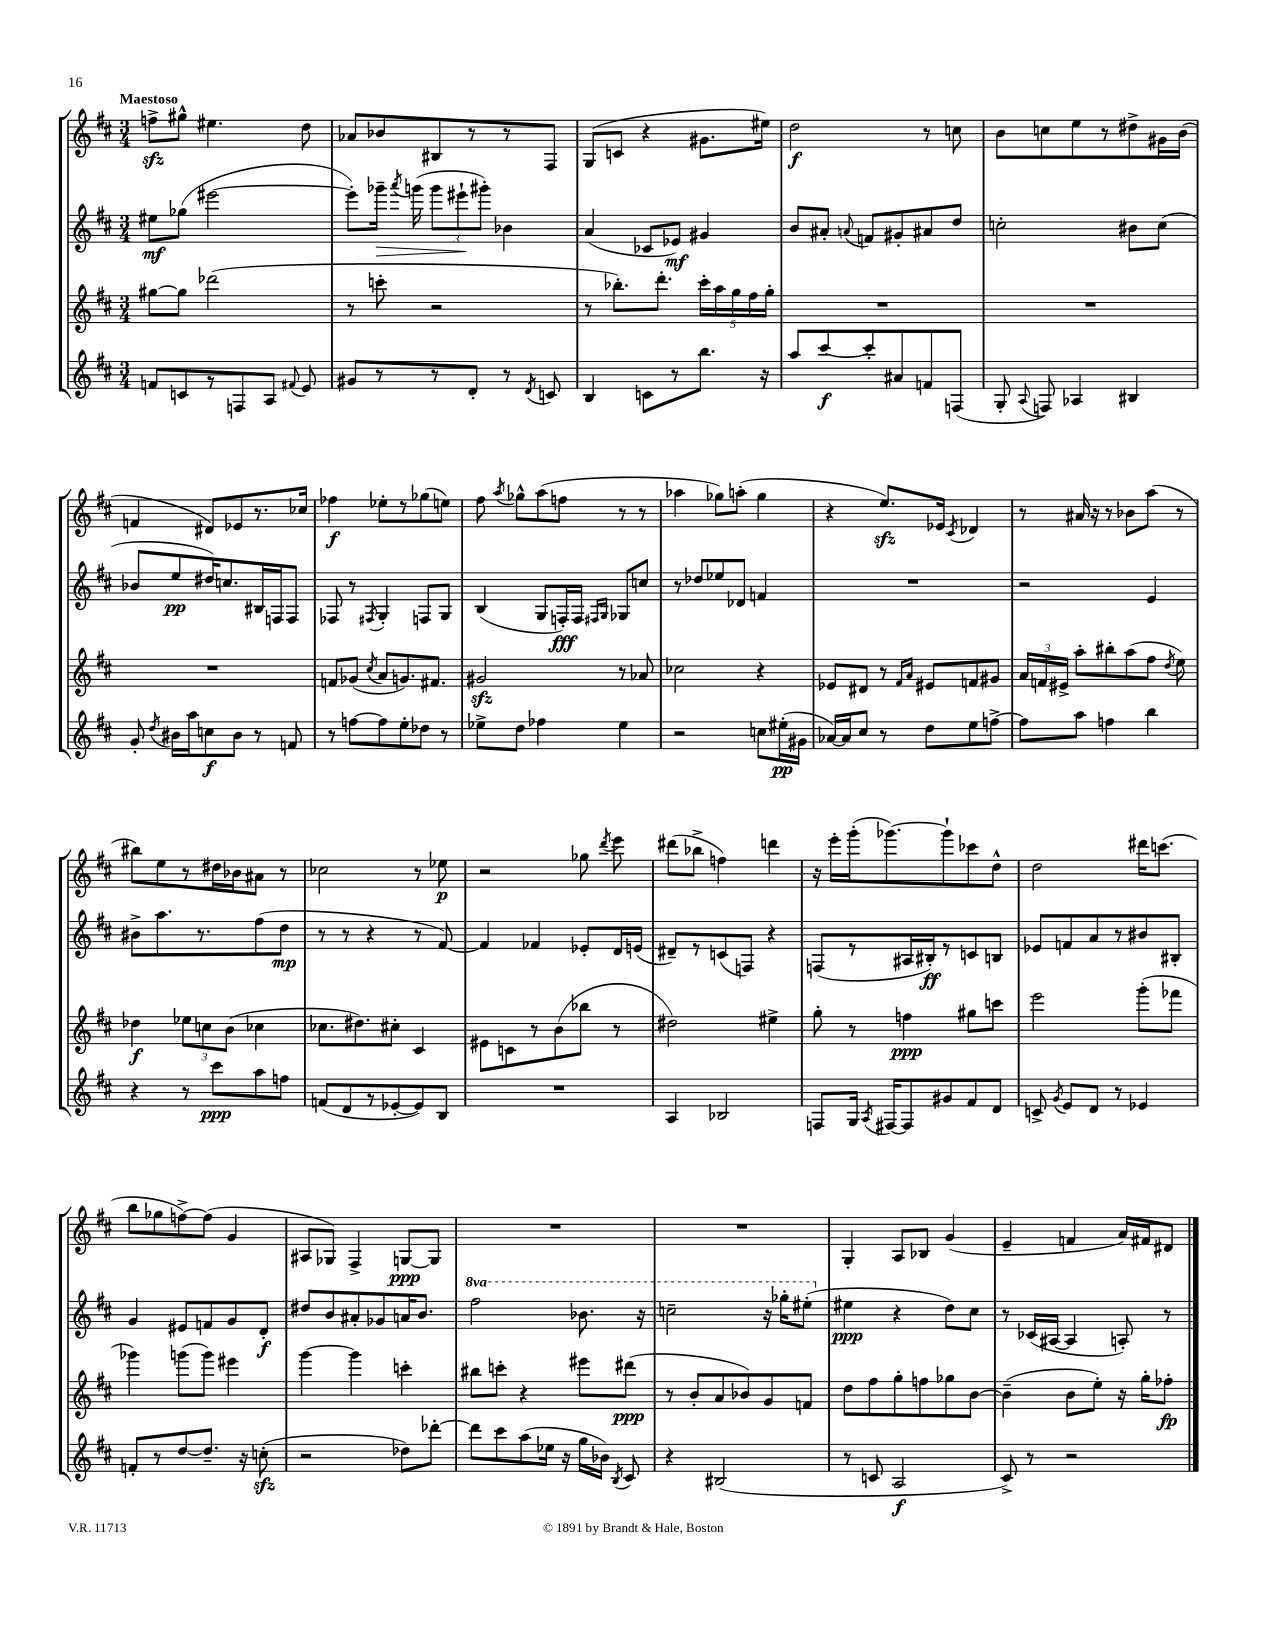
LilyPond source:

<<
\new StaffGroup <<
\new Staff = "s0" {
    \clef treble \key d \major \numericTimeSignature \time 3/4 \tempo "Maestoso"
    \autoBeamOff f''8[->\sfz gis''8]-^ eis''4. d''8 |
    aes'8[ bes'8 bis8 r8 r8 fis8] |
    g8[( c'8] r4 gis'8.[ eis''16]) |
    d''2\f r8 c''8 |
    b'8[ c''8 e''8 r8 dis''8-> gis'16 b'16]( |
    f'4 dis'8[) ees'8 r8. ces''16] |
    fes''4\f ees''8[-. r8 ges''8( e''8]) |
    fis''8 \acciaccatura { a''8 } ges''8[-^ a''8( f''8] r8 r8 |
    aes''4 ges''8[) a''8]-.( ges''4 |
    r4 e''8.[\sfz) ees'16] \acciaccatura { cis'8 } des'4 |
    r8 ais'16 r16 r8 bes'8[ a''8]( r8 |
    bis''8[) e''8 r8 dis''16 bes'16 ais'8] r8 |
    ces''2 r8 ees''8\p |
    r2 ges''8 \acciaccatura { d'''8 } e'''8 |
    dis'''8[( bes''8]-> f''4) d'''4 |
    r16 e'''16[-. g'''16-.( ges'''8.~) ges'''8-! ces'''8 d''8]-^ |
    d''2 dis'''16[ c'''8.]( |
    b''8[ ges''8 f''8~->) f''8]( g'4 |
    ais8[ ges8]) fis4-> g8[~\ppp g8] |
    R2. |
    R2. |
    g4-. a8[ bes8] g'4( |
    e'4-- f'4 a'16[) fis'16 dis'8] \bar "|." |
}
\new Staff = "s1" {
    \clef treble \key d \major \numericTimeSignature \time 3/4 \set Staff.ottavationMarkups = #ottavation-simple-ordinals
    \autoBeamOff eis''8[\mf ges''8]( eis'''2~ |
    eis'''8[-.) ges'''16]--\> \acciaccatura { a'''8 } g'''16( \tuplet 3/2 { g'''8[ eis'''8-!\! gis'''8]-.) } bes'4 |
    a'4( ces'8[ ees'8]\mf) gis'4 |
    b'8[ ais'8]-. \appoggiatura { a'8 } f'8[ gis'8-. ais'8 d''8] |
    c''2-. bis'8[ c''8]( |
    bes'8[ e''8\pp dis''16) c''8. bis16 f16 f8] |
    fes8 r8 \acciaccatura { fis8 } g4-. f8[ g8] |
    b4( g8[ f16-.\fff) f16] \grace { fis16[ g16] } ges8[ c''8] |
    r8 des''8[ ees''8 des'8] f'4 |
    R2. |
    r2 e'4 |
    bis'8[-> a''8. r8. fis''8( d''8]\mp |
    r8 r8 r4 r8 fis'8~) |
    fis'4 fes'4 ees'8[-. d'16 e'16]( |
    dis'8[--) r8 c'8( f8]) r4 |
    f8[( r8 ais16 bis16-.\ff) r8 c'8 b8] |
    ees'8[ f'8 a'8 r8 bis'8 bis8]-. |
    g'4 eis'8[ f'8 g'8 d'8]-.\f |
    dis''8[ b'8 ais'8-. ges'8 a'16 b'8.] |
    \ottava #1 fis'''2 bes''8. r16 |
    c'''2-- r16 ges'''16[-. eis'''8]-.( \ottava #0 |
    eis''4\ppp r4 d''8[) cis''8] |
    r8 ces'16[( ais16]~ ais4 a8-.) r8 \bar "|." |
}
\new Staff = "s2" {
    \clef treble \key d \major \numericTimeSignature \time 3/4
    \autoBeamOff gis''8[~ gis''8] des'''2( |
    r8 c'''8-. r2 |
    r8 bes''8.[-.) d'''8.]-. \tuplet 5/4 { cis'''16[-. a''16 g''16 fis''16 g''16]-. } |
    R2. |
    R2. |
    R2. |
    f'8[ ges'8]( \acciaccatura { cis''8 } a'8[ g'8.) fis'8.] |
    gis'2\sfz r8 aes'8 |
    ces''2 r4 |
    ees'8[ dis'8] r8 \grace { fis'16[ a'16] } eis'8[ f'8 gis'8] |
    \tuplet 3/2 { a'16[ f'16 eis'16]-> } a''8[-. bis''8-. a''8( fis''8] \acciaccatura { d''8 } e''8) |
    des''4\f \tuplet 3/2 { ees''8[ c''8 b'8]( } ces''4 |
    ces''8.[ dis''8.) cis''8]-. cis'4 |
    eis'8[ c'8 r8 b'8( bes''8] r8 |
    dis''2) eis''4-> |
    g''8-. r8 f''4\ppp gis''8[ c'''8] |
    e'''2 g'''8[-.( fes'''8] |
    ges'''4) g'''8[( g'''8]) eis'''4 |
    g'''4~ g'''4 c'''4-. |
    bis''8[ c'''8]-. r4 eis'''8[ dis'''8]\ppp( |
    r8 b'8[-. a'8 bes'8) g'8 f'8] |
    d''8[ fis''8 g''8-. f''8 ges''8 b'8]~ |
    b'4--( b'8[ e''8]-.) r16 g''16[-. fes''8]-.\fp \bar "|." |
}
\new Staff = "s3" {
    \clef treble \key d \major \numericTimeSignature \time 3/4
    \autoBeamOff f'8[ c'8 r8 f8 a8] \appoggiatura { fis'8 } e'8 |
    gis'8[ r8 r8 d'8]-. r8 \acciaccatura { d'8 } c'8 |
    b4 c'8[ r8 b''8.] r16 |
    a''8[ cis'''8~\f cis'''8-. ais'8 f'8 f8]( |
    g8-. \appoggiatura { a8 } f8) aes4 bis4 |
    g'8-. \acciaccatura { d''8 } bis'16[ a''16 c''8\f bis'8] r8 f'8 |
    r8 f''8[~ f''8 e''8-. des''8] r8 |
    ees''8[-> d''8] fes''4 ees''4 |
    r2 c''8[ eis''16-.\pp( gis'16] |
    aes'16[~) aes'16 cis''8] r8 d''8[ e''8 f''8]~-> |
    f''8[ a''8] f''4 b''4 |
    r4 r8 cis'''8[\ppp a''8 f''8] |
    f'8[( d'8 r8 ees'8~-. ees'8) b8] |
    R2. |
    a4 bes2 |
    f8[ g16] \acciaccatura { a8 } fis16[~ fis8 gis'8 fis'8 d'8] |
    c'8-> \acciaccatura { g'8 } e'8[ d'8] r8 ees'4 |
    f'8[-. r8 d''8~ d''8.]-- r16 c''8-.\sfz( |
    r2 des''8[) des'''8]~-. |
    des'''8[ cis'''8 a''8( ees''16] r16 g''16[ bes'16]) \acciaccatura { b8 } cis'8 |
    r4 bis2( |
    r8 c'8 a2\f |
    cis'8->) r8 r2 \bar "|." |
}
>>
>>
\layout { \context { \Score \remove "Bar_number_engraver" } }
